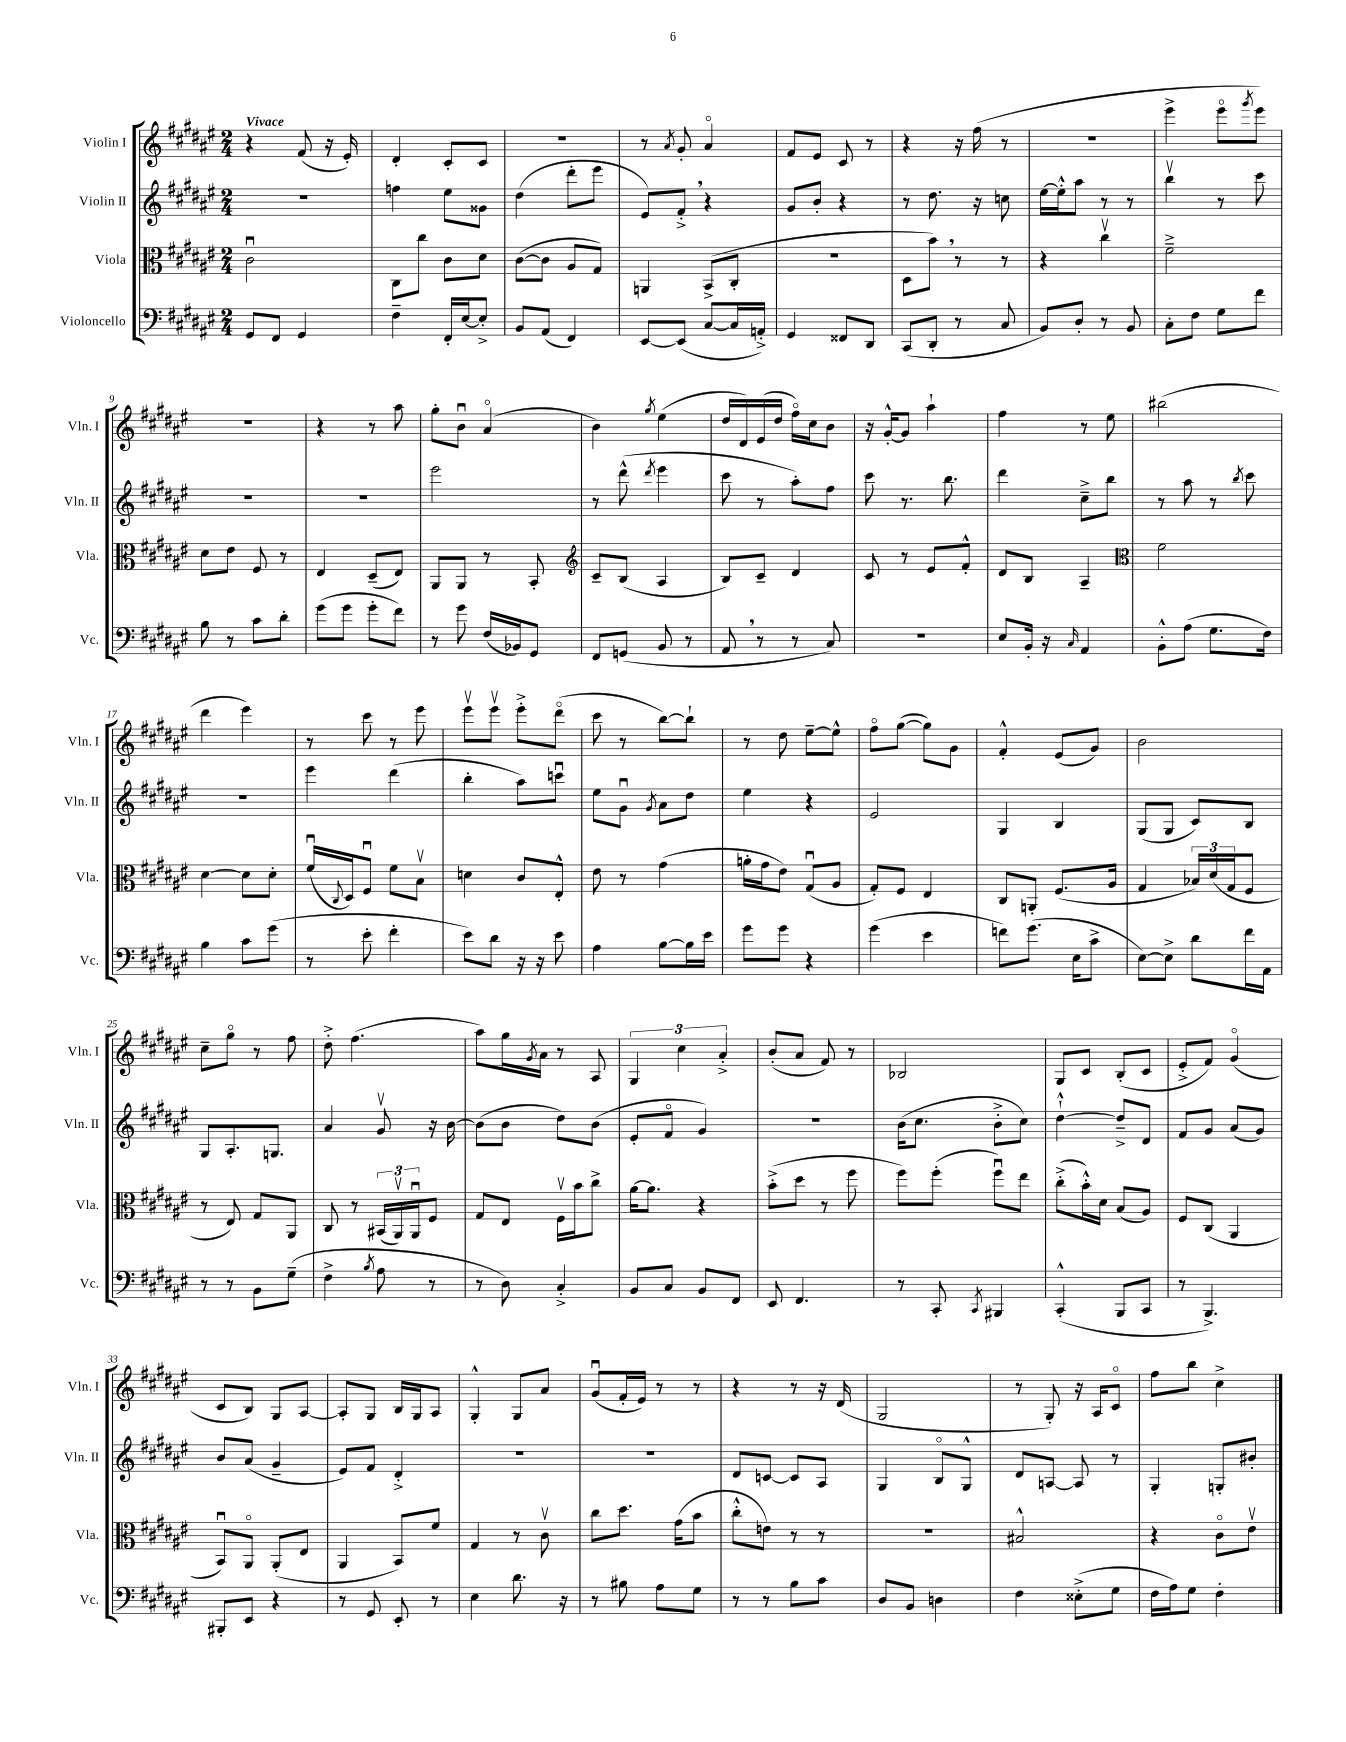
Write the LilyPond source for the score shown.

<<
\new StaffGroup <<
\new Staff = "s0" \with { instrumentName = "Violin I" shortInstrumentName = "Vln. I" } {
    \clef treble \key fis \major \numericTimeSignature \time 2/4 \tempo "Vivace"
    r4 fis'8( r16 eis'16-.) |
    dis'4-. cis'8-. cis'8 |
    r2 |
    r8 \acciaccatura { ais'8 } gis'8-. ais'4\flageolet |
    fis'8 eis'8 cis'8 r8 |
    r4 r16 fis''16( r8 |
    R2 |
    eis'''4-> eis'''8\flageolet \acciaccatura { gis'''8 } eis'''8) |
    R2 |
    r4 r8 ais''8 |
    gis''8-. b'8\downbow ais'4\flageolet( |
    b'4) \acciaccatura { gis''8 } eis''4( |
    dis''16 dis'16) eis'16( dis''16 fis''16\flageolet) cis''16 b'8 |
    r16 gis'16~-.-^ gis'8 ais''4-! |
    fis''4 r8 eis''8 |
    bis''2( |
    dis'''4 eis'''4) |
    r8 cis'''8 r8 eis'''8 |
    eis'''8\upbow eis'''8\upbow eis'''8-.-> dis'''8\flageolet( |
    cis'''8 r8 b''8~) b''8-! |
    r8 dis''8 eis''8~-- eis''8-^ |
    fis''8\flageolet gis''8~( gis''8) gis'8 |
    fis'4-.-^ eis'8( gis'8) |
    b'2 |
    cis''8-- gis''8\flageolet r8 fis''8 |
    dis''8-.-> fis''4.( |
    ais''8) gis''16 \acciaccatura { gis'8 } ais'16 r8 ais8 |
    \tuplet 3/2 { gis4 cis''4 ais'4-.-> } |
    b'8-.( ais'8 fis'8) r8 |
    bes2 |
    gis8 cis'8 b8-.( cis'8 |
    eis'8-.-> fis'8) gis'4\flageolet( |
    cis'8 b8) gis8 ais8~ |
    ais8-. gis8 b16 gis16 ais8 |
    gis4-.-^ gis8 ais'8 |
    gis'8\downbow( fis'16-. eis'16) r8 r8 |
    r4 r8 r16 dis'16( |
    gis2 |
    r8 gis8-.) r16 ais16 cis'8\flageolet |
    fis''8 b''8 cis''4-> \bar "|." |
}
\new Staff = "s1" \with { instrumentName = "Violin II" shortInstrumentName = "Vln. II" } {
    \clef treble \key fis \major \numericTimeSignature \time 2/4
    r2 |
    f''4 eis''8 gisis'8 |
    dis''4( dis'''8-. eis'''8 |
    eis'8) fis'8-.-> \breathe r4 |
    gis'8 b'8-. r4 |
    r8 dis''8. r16 c''8 |
    eis''16~ eis''16-.-^ ais''8 r8 r8 |
    b''4\upbow r8 cis'''8 |
    R2 |
    R2 |
    eis'''2 |
    r8 dis'''8-^( \acciaccatura { dis'''8 } eis'''4 |
    cis'''8 r8 ais''8-.) fis''8 |
    cis'''8 r8. b''8. |
    dis'''4 cis''8---> b''8 |
    r8 ais''8 r8 \acciaccatura { b''8 } cis'''8 |
    R2 |
    eis'''4 dis'''4( |
    b''4-. ais''8) c'''8\downbow |
    eis''8 gis'8\downbow \acciaccatura { gis'8 } ais'8 dis''8 |
    eis''4 r4 |
    eis'2 |
    gis4 b4 |
    gis8( gis8 cis'8) b8 |
    gis8 ais8.-. g8. |
    ais'4 gis'8\upbow r16 b'16~ |
    b'8( b'8 dis''8) b'8( |
    eis'8-. fis'8\flageolet gis'4) |
    r2 |
    b'16( cis''8. b'8-.-> cis''8) |
    dis''4~-!-^ dis''8---> dis'8 |
    fis'8 gis'8 ais'8( gis'8) |
    b'8 ais'8( gis'4-- |
    eis'8) fis'8 dis'4-.-> |
    R2 |
    R2 |
    dis'8 c'8~ c'8 ais8 |
    gis4 b8\flageolet gis8-^ |
    dis'8 a8~ a8 r8 |
    gis4-. g8-. bis'8-. \bar "|." |
}
\new Staff = "s2" \with { instrumentName = "Viola" shortInstrumentName = "Vla." } {
    \clef alto \key fis \major \numericTimeSignature \time 2/4
    cis'2\downbow |
    cis8 cis''8 cis'8 dis'8 |
    cis'8~( cis'8 ais8 gis8) |
    a,4 b,8->( cis8-. |
    R2 |
    dis8 b'8) \breathe r8 r8 |
    r4 cis''4\upbow |
    fis'2---> |
    dis'8 eis'8 fis8 r8 |
    eis4 dis8--( eis8) |
    ais,8 ais,8 r8 b,8-. |
    \clef treble cis'8-- b8( ais4 |
    b8) cis'8-- dis'4 |
    cis'8 r8 eis'8 fis'8-.-^ |
    dis'8 b8 ais4-- |
    \clef alto fis'2 |
    dis'4~ dis'8 dis'8-. |
    fis'16\downbow( \appoggiatura { cis8 } dis16) fis8\downbow fis'8 b8\upbow |
    d'4 cis'8 eis8-.-^ |
    eis'8 r8 gis'4( |
    a'16-. gis'16 eis'8) gis8\downbow( ais8 |
    gis8-.) fis8 eis4 |
    cis8 a,8-. fis8.( ais16 |
    gis4 \tuplet 3/2 { bes16) dis'16( gis16 } fis8 |
    r8 eis8) gis8 ais,8 |
    cis8 r8 \tuplet 3/2 { bis,16( ais,16\upbow) ais,16\downbow } fis8 |
    gis8 eis8 fis16\upbow b'16 cis''8-> |
    ais'16~ ais'8. r4 |
    b'8-.->( dis''8 r8 fis''8 |
    fis''8) fis''8-.( fis''8\downbow) eis''8 |
    cis''8-.->( b'16-.-^) dis'16 b8( ais8) |
    fis8 cis8( ais,4 |
    b,8\downbow) ais,8\flageolet ais,8-.( eis8 |
    ais,4 b,8) fis'8 |
    gis4 r8 cis'8\upbow |
    cis''8 dis''8. gis'16( b'8 |
    cis''8-.-^ e'8) r8 r8 |
    R2 |
    bis2-^ |
    r4 cis'8\flageolet eis'8\upbow \bar "|." |
}
\new Staff = "s3" \with { instrumentName = "Violoncello" shortInstrumentName = "Vc." } {
    \clef bass \key fis \major \numericTimeSignature \time 2/4
    gis,8 fis,8 gis,4 |
    fis4-- fis,16-. eis16~ eis8-.-> |
    b,8 ais,8( fis,4) |
    eis,8~ eis,8( cis8~ cis16 a,16-.->) |
    gis,4 fisis,8 dis,8 |
    cis,8( dis,8-. r8 cis8 |
    b,8) dis8-. r8 b,8 |
    cis8-. fis8 gis8 fis'8 |
    b8 r8 cis'8 dis'8-. |
    gis'8( gis'8 gis'8-. fis'8) |
    r8 gis'8 fis16( bes,16) gis,8 |
    fis,8 g,8( b,8 r8 |
    ais,8 \breathe r8 r8 cis8) |
    r2 |
    eis8 b,16-. r16 \grace { cis16 } ais,4 |
    b,8-.-^ ais8( gis8. fis16) |
    b4 cis'8 gis'8( |
    r8 eis'8-. fis'4-. |
    eis'8) dis'8 r16 r16 eis'8 |
    ais4 b8~ b16 eis'16 |
    gis'8 gis'8 r4 |
    gis'4( eis'4 |
    f'8) gis'8.( eis16 cis'8-> |
    eis8~) eis8-> dis'8 fis'16 ais,16 |
    r8 r8 b,8 gis8--( |
    fis4-> \acciaccatura { b8 } ais8 r8 |
    r8 dis8) cis4-.-> |
    b,8 cis8 b,8 fis,8 |
    eis,8 fis,4. |
    r8 cis,8-. \acciaccatura { cis,8 } bis,,4 |
    cis,4-.-^( b,,8 cis,8 |
    r8 b,,4.->) |
    bis,,8-. eis,8 r4 |
    r8 gis,8 eis,8-. r8 |
    eis4 dis'8. r16 |
    r8 bis8 ais8 gis8 |
    r8 r8 b8 cis'8 |
    dis8 b,8 d4 |
    fis4 eisis8-.->( gis8 |
    fis16 ais16) gis8 fis4-. \bar "|." |
}
>>
>>
